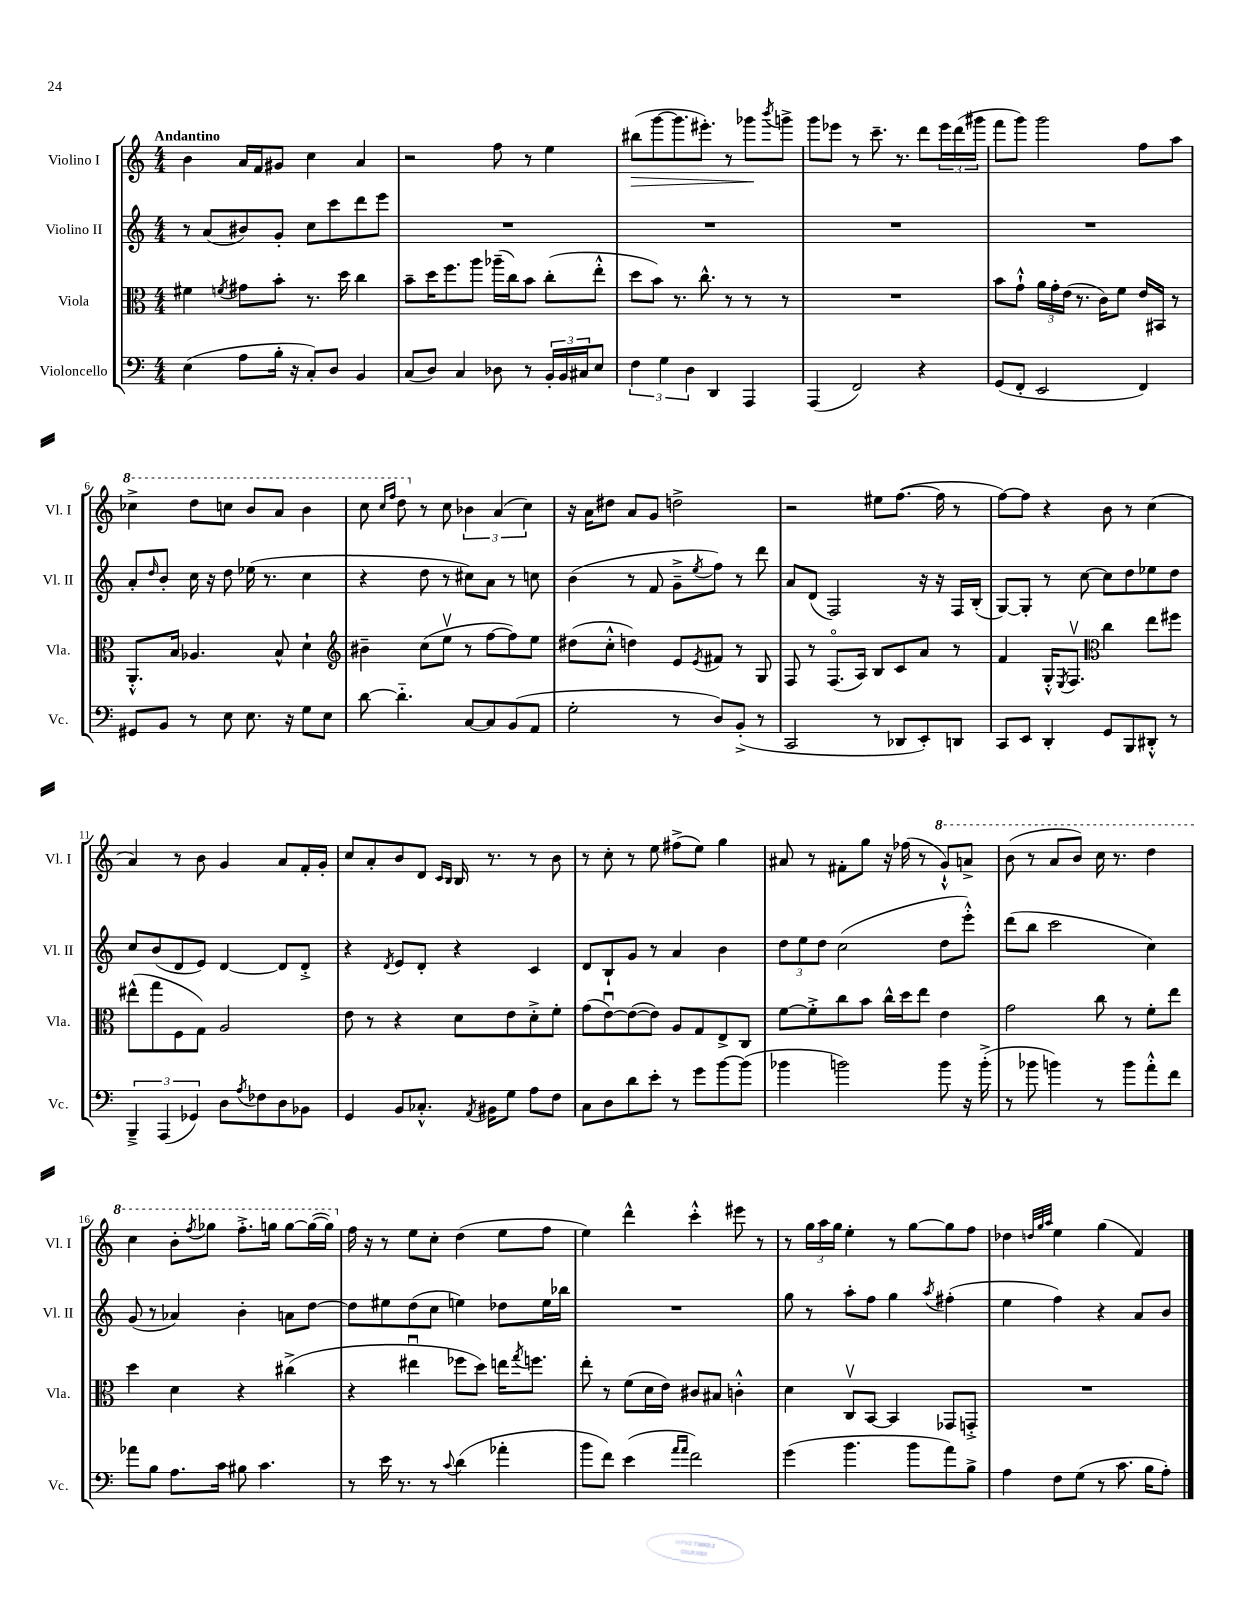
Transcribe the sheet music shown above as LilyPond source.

<<
\new StaffGroup <<
\new Staff = "s0" \with { instrumentName = "Violino I" shortInstrumentName = "Vl. I" } {
    \clef treble \key c \major \numericTimeSignature \time 4/4 \tempo "Andantino"
    b'4 a'16 f'16 gis'8 c''4 a'4 |
    r2 f''8 r8 e''4 |
    bis''8\>( g'''8~ g'''8. eis'''8.-.) r8 ges'''8\! \acciaccatura { b'''8 } g'''8-> |
    g'''8 ees'''8 r8 c'''8.-- r8. d'''8 \tuplet 3/2 { ees'''16 d'''16( gis'''16 } |
    f'''8 g'''8) g'''2 f''8 a''8 |
    \ottava #1 ces'''4-> d'''8 c'''8 b''8 a''8 b''4 |
    c'''8 \grace { c'''16 f'''16 } d'''8 \ottava #0 r8 c''8 \tuplet 3/2 { bes'4 a'4( c''4) } |
    r16 a'16 dis''8 a'8 g'8 d''2-> |
    r2 eis''8 f''8.~( f''16 r8 |
    f''8~) f''8 r4 b'8 r8 c''4( |
    a'4) r8 b'8 g'4 a'8 f'16-. g'16-. |
    c''8 a'8-. b'8 d'8 \grace { c'16 b16 } b16 r8. r8 b'8 |
    r8 c''8-. r8 e''8 fis''8->( e''8) g''4 |
    ais'8 r8 fis'8-. g''8 r16 fes''16( r8 \ottava #1 g''8-!-^) a''!8-> |
    b''8( r8 a''8 b''8) c'''16 r8. d'''4 |
    c'''4 b''8-. \acciaccatura { f'''8 } ges'''8 f'''8.-.-> g'''16 g'''8~ g'''16~( g'''16) \ottava #0 |
    f''16 r16 r8 e''8 c''8-. d''4( e''8 f''8 |
    e''4) d'''4-^ c'''4-.-^ eis'''8 r8 |
    r8 \tuplet 3/2 { g''16 a''16 g''16 } e''4-. r8 g''8~ g''8 f''8 |
    des''4 \grace { d''32 g''32 a''32 } e''4 g''4( f'4) \bar "|." |
}
\new Staff = "s1" \with { instrumentName = "Violino II" shortInstrumentName = "Vl. II" } {
    \clef treble \key c \major \numericTimeSignature \time 4/4
    r8 a'8( bis'8) g'8-. c''8 c'''8 d'''8 e'''8 |
    R1 |
    R1 |
    R1 |
    R1 |
    a'8-. \grace { d''16 } b'8-. c''16 r16 d''8 ees''16( r8. c''4 |
    r4 d''8 r8 cis''8) a'8 r8 c''8 |
    b'4( r8 f'8 g'8---> \acciaccatura { e''8 } f''8) r8 d'''8 |
    a'8 d'8( f2) r16 r16 f16 b16-.( |
    g8~) g8-. r8 c''8~ c''8 d''8 ees''8 d''8 |
    c''8 b'8( d'8 e'8) d'4~ d'8 d'8-.-> |
    r4 \acciaccatura { d'8 } e'8 d'8-. r4 c'4 |
    d'8 b8-! g'8 r8 a'4 b'4 |
    \tuplet 3/2 { d''8 e''8 d''8 } c''2( d''8 e'''8-.-^) |
    d'''8( b''8 c'''2 c''4) |
    g'8( r8 aes'4) b'4-. a'8 d''8~ |
    d''8 eis''8 d''8( c''8 e''4) des''8 e''16 bes''16 |
    R1 |
    g''8 r8 a''8-. f''8 g''4 \acciaccatura { a''8 } fis''4-.( |
    e''4 f''4) r4 a'8 b'8 \bar "|." |
}
\new Staff = "s2" \with { instrumentName = "Viola" shortInstrumentName = "Vla." } {
    \clef alto \key c \major \numericTimeSignature \time 4/4
    fis'4 \acciaccatura { f'8 } gis'8 b'8-. r8. d''16 c''4 |
    b'8-- d''16 f''8. a''8 aes''16--( c''16) b'8 c''8-.( e''8-.-^ |
    d''8 b'8) r8. c''8.-^ r8 r8 r8 |
    R1 |
    b'8 g'8-!-^ \tuplet 3/2 { a'16 g'16-. e'16( } r8. c'16) f'8 e'16 bis,16 r8 |
    a,8.-.-^ b16 aes4. b8-^ d'4-! |
    \clef treble bis'4-- c''8( e''8\upbow r8 f''8~ f''8) e''8 |
    dis''8( c''8-.-^ d''4) e'8 \acciaccatura { e'8 } fis'8 r8 g8 |
    f8 r8 f8.\flageolet( a16) b8 c'8 a'8 r8 |
    f'4 g16-.-^ \acciaccatura { e8 } f8.\upbow \clef alto c''4 e''8 fis''8 |
    eis''8-^( g''8 f8 g8) a2 |
    e'8 r8 r4 d'8 e'8 d'8-.-> f'8-. |
    g'8( e'8~\downbow) e'8~( e'8) a8 g8 e8-> c8 |
    f'8~ f'8-.-> c''8 b'8 c''16-^ d''16 e''8 e'4 |
    g'2 c''8 r8 f'8-. e''8 |
    d''4 d'4 r4 cis''4->( |
    r4 eis''4\downbow fes''8 d''8) e''16 \acciaccatura { g''8 } f''8. |
    e''8-. r8 f'8( d'16 e'16) cis'8 bis8 c'4-.-^ |
    d'4 c8\upbow b,8~ b,4 ges,8 g,8-.-> |
    R1 \bar "|." |
}
\new Staff = "s3" \with { instrumentName = "Violoncello" shortInstrumentName = "Vc." } {
    \clef bass \key c \major \numericTimeSignature \time 4/4
    e4( a8 b16-. r16 c8-.) d8 b,4 |
    c8( d8) c4 des8 r8 \tuplet 3/2 { b,16-. b,16 cis16 } e8 |
    \tuplet 3/2 { f4 g4 d4 } d,4 a,,4 |
    a,,4( f,2) r4 |
    g,8( f,8-. e,2 f,4) |
    gis,8 b,8 r8 e8 e8. r16 g8 e8 |
    d'8~ d'4.-_ c8~ c8 b,8( a,8 |
    g2-. r8 d8) b,8-.->( r8 |
    c,2 r8 des,8 e,8-.) d,8 |
    c,8 e,8 d,4-. g,8 b,,8 dis,8-.-^ r8 |
    \tuplet 3/2 { b,,4---> a,,4( ges,4) } d8 \acciaccatura { a8 } fes8 d8 bes,8 |
    g,4 b,8 ces8.-.-^ \acciaccatura { a,8 } bis,16 g8 a8 f8 |
    c8 d8 d'8 e'8-. r8 g'8 b'8~ b'8( |
    bes'4 b'2) b'8 r16 b'16-.->( |
    r8 bes'8 b'4) r8 b'8 a'8-.-^ f'8 |
    aes'8 b8 a8. c'16 bis8 c'4. |
    r8 e'16 r8. r8 \appoggiatura { c'8 } d'4( aes'4-. |
    b'8 f'8) e'4( \grace { a'16 a'16 } f'2) |
    g'4( b'4. b'8 a'8) b8-> |
    a4 f8 g8( r8 c'8. b16 a8-.) \bar "|." |
}
>>
>>
